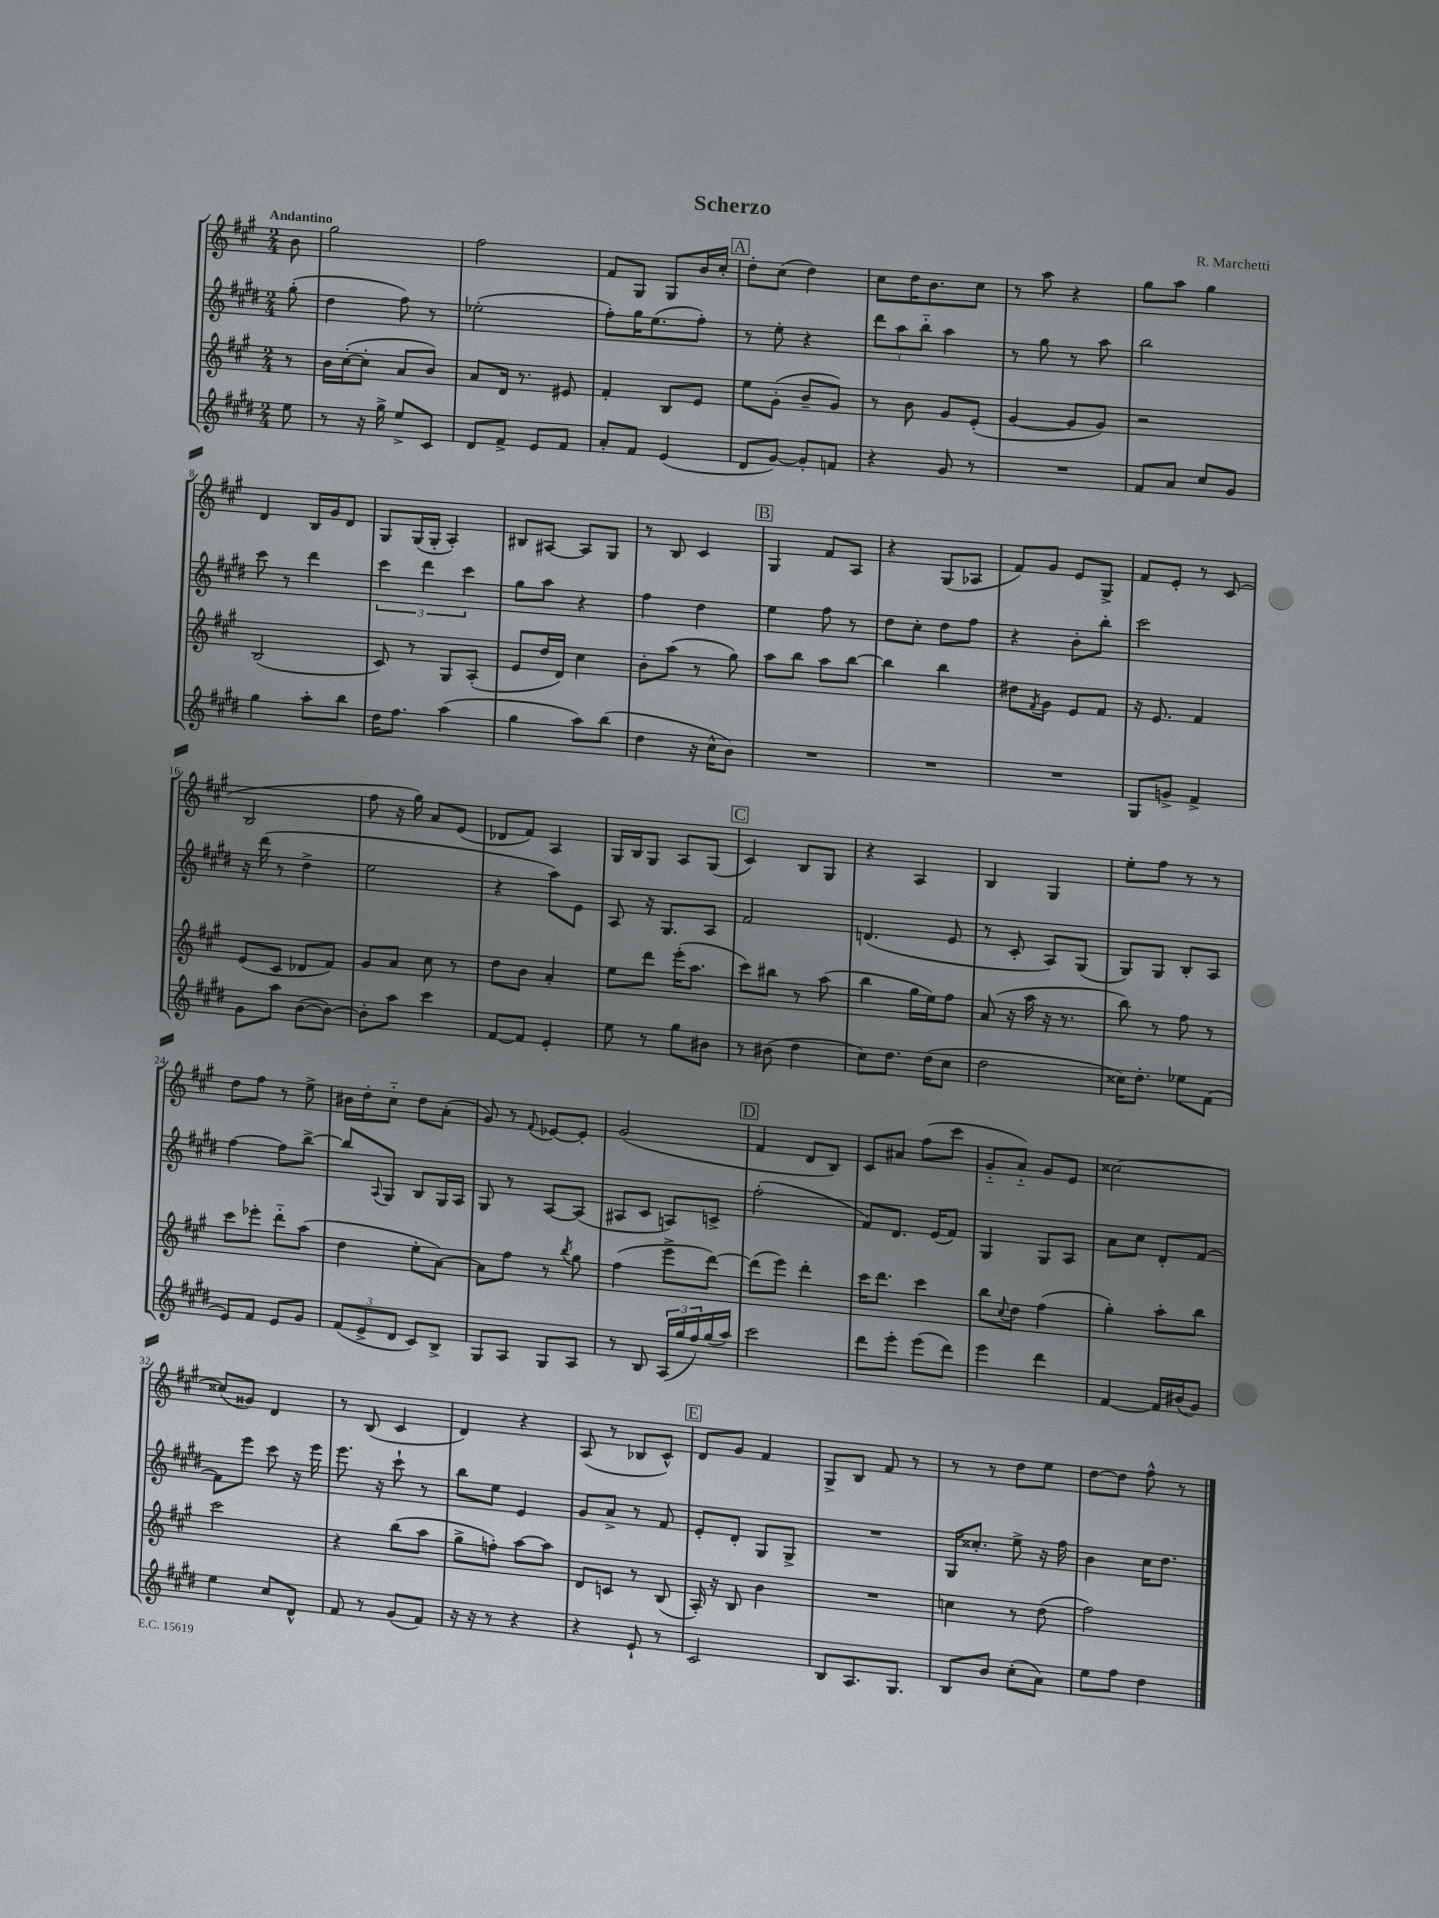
\header { title = "Scherzo" composer = "R. Marchetti" }
<<
\new StaffGroup <<
\new Staff = "s0" {
    \clef treble \key a \major \numericTimeSignature \time 2/4 \partial 8 \tempo "Andantino"
    b'8 |
    gis''2 |
    fis''2 |
    fis'8 gis8 gis8 b'16 cis''16-. |
    \mark \markup { \box "A" } d''8-. cis''8( d''4) |
    cis''8 d''16 b'8. cis''8 |
    r8 a''8 r4 |
    gis''8 a''8 gis''4 |
    d'4 b16 gis'16 d'8 |
    gis8 gis16( gis16-. a4-.) |
    bis8 ais8~ ais8 gis8 |
    r8 b8 cis'4 |
    \mark \markup { \box "B" } gis4 fis'8 a8 |
    r4 gis8( aes8 |
    fis'8) gis'8 e'8 gis8-> |
    fis'8 e'8-. r8 cis'8( |
    b2 |
    fis''8 r16 gis''16) a'8 e'8( |
    des'8 fis'8) a4 |
    gis16 b16 gis8 a8 gis8( |
    \mark \markup { \box "C" } cis'4) b8 gis8 |
    r4 a4 |
    b4 gis4 |
    e''8-. fis''8 r8 r8 |
    d''8 fis''8 r8 e''8-> |
    bis'16 d''16-. cis''8-_ d''8 a'8-.( |
    gis'8) r8 \appoggiatura { fis'8 } ees'8~ ees'8-. |
    gis'2( |
    \mark \markup { \box "D" } fis'4 d'8 b8) |
    cis'8 ais'8 fis''8( cis'''8 |
    gis'8-_ a'8-_) gis'8 e'8 |
    cisis''2~ |
    cisis''8( gisis'8) d'4 |
    r8 b8( cis'4 |
    d'4) r4 |
    a8( r8 bes8 cis'8-^) |
    \mark \markup { \box "E" } d'8 gis'8 fis'4 |
    gis8-> b8 fis'8 r8 |
    r8 r8 d''8 e''8 |
    d''8~ d''8 fis''8-^ r8 \bar "|." |
}
\new Staff = "s1" {
    \clef treble \key e \major \numericTimeSignature \time 2/4 \partial 8
    gis''8-.( |
    dis''4 fis''8) r8 |
    ees''2-.( |
    fis''8-.) gis''16 e''8.( fis''8-.) |
    \mark \markup { \box "A" } r8 e''8-. r4 |
    \tuplet 3/2 { dis'''8 a''8 b''8-_ } a''4 |
    r8 gis''8 r8 a''8 |
    b''2 |
    cis'''8 r8 dis'''4 |
    \tuplet 3/2 { cis'''4 dis'''4 cis'''4 } |
    gis''8 a''8 r4 |
    fis''4 dis''4 |
    \mark \markup { \box "B" } e''4 fis''8 r8 |
    dis''8 cis''8-. dis''8 fis''8 |
    r4 b'8-. b''8-. |
    cis'''2 |
    r16 dis'''16( r8 dis''4-> |
    e''2 |
    r4 a''8) e'8 |
    a8 r16 gis8. a8 |
    \mark \markup { \box "C" } fis'2 |
    d'4.( e'8 |
    r8 cis'8-. a8) gis8( |
    gis8) gis8 b8-. a8 |
    fis''4~ fis''8 b''8~-> |
    b''8 \appoggiatura { a8 } gis8 b8 gis16 a16 |
    gis8 r8 a8~ a8( |
    ais8 cis'8 a8) c'8-> |
    \mark \markup { \box "D" } fis''2-.( |
    fis'8) dis'8. e'16( fis'8) |
    gis4 gis8 a8 |
    a'8 cis''8 dis'8-. fis'8~ |
    fis'8 e'''8 cis'''8 r16 e'''16 |
    e'''8. r16 cis'''8-! r8 |
    b''8 e''8 e'4 |
    gis'8 a'8-> r8 fis'8 |
    \mark \markup { \box "E" } e'8-. dis'8-. gis8 gis8-> |
    R2 |
    gis16 cisis''8.-. e''8-> r16 fis''16 |
    b'4 cis''16 dis''8. \bar "|." |
}
\new Staff = "s2" {
    \clef treble \key a \major \numericTimeSignature \time 2/4 \partial 8
    r8 |
    b'16 cis''16~-.( cis''8-. a'8 b'8) |
    a'8 d'16 r8. eis'8 |
    fis'4-. b8 e'8 |
    \mark \markup { \box "A" } e''8 gis'8-.( b'8-- gis'8) |
    r8 b'8 gis'8 e'8-.( |
    gis'4~ gis'8 gis'8) |
    r2 |
    b2( |
    cis'8) r8 gis8 a8-.( |
    e'8 d''16 d'16) cis''4 |
    b'8-. a''8( r8 gis''8) |
    \mark \markup { \box "B" } a''8 b''8 a''8 b''8~ |
    b''4 b''4 |
    dis''8 \acciaccatura { fis'8 } gis'8 e'8 fis'8 |
    r16 e'8. fis'4 |
    e'8( cis'8 des'8 fis'8) |
    gis'8 a'8 cis''8 r8 |
    d''8 b'8 a'4-. |
    e''8 d'''8 e'''16-.( a''8. |
    \mark \markup { \box "C" } cis'''8) bis''8 r8 a''8( |
    b''4 gis''16 e''16) fis''8 |
    a'8( r16 a''16 r16 r8. |
    b''8) r8 fis''8 r8 |
    cis'''8 ees'''8-. d'''8-_ a''8( |
    d''4 e''8-. a'8~) |
    a'8 fis''8 r8 \acciaccatura { b''8 } gis''8 |
    fis''4( e'''8-> d'''8~) |
    \mark \markup { \box "D" } d'''8( e'''8) d'''4-. |
    cis'''16 d'''8. cis'''4 |
    b''8 \appoggiatura { cis''8 } d''8 fis''4( |
    gis''4-.) a''8-. b''8 |
    cis'''2 |
    r4 b''8( a''8 |
    gis''8-> f''8-.) a''8~ a''8 |
    d'8 c'8 r8 b8( |
    \mark \markup { \box "E" } a16-.) r16 b8 b'4 |
    R2 |
    c''4 r8 d''8( |
    fis''2) \bar "|." |
}
\new Staff = "s3" {
    \clef treble \key e \major \numericTimeSignature \time 2/4 \partial 8
    e''8 |
    r8 r16 gis''16-> e''8-> cis'8 |
    dis'8 fis'8-> e'8 fis'8 |
    a'8-. fis'8 e'4( |
    \mark \markup { \box "A" } dis'8 gis'8~) gis'8-. f'8 |
    r4 gis'8 r8 |
    R2 |
    fis'8 a'8 cis''8 gis'8 |
    gis''4 a''8-. b''8 |
    dis''16 fis''8. a''4( |
    gis''4 a''8) b''8( |
    dis''4 r16 cis''16-^ b'8) |
    \mark \markup { \box "B" } R2 |
    R2 |
    R2 |
    gis8 g'8-> fis'4-> |
    gis'8 a''8 b'8~( b'8~) |
    b'8-. a''8 cis'''4 |
    fis'8~ fis'8 e'4-. |
    e''8 r8 gis''8 bis'8 |
    \mark \markup { \box "C" } r8 bis'8( dis''4 |
    cis''8) dis''8. dis''16( cis''8 |
    dis''2 |
    cisis''16) dis''8.-. ees''8 fis'8( |
    e'8) fis'8 e'8 gis'8 |
    \tuplet 3/2 { fis'8( e'8-> dis'8 } cis'8) b8-> |
    gis8 a8 gis8 a8 |
    r8 b8 \tuplet 3/2 { a16( gis''16 fis''16) } gis''16( a''16) |
    \mark \markup { \box "D" } cis'''2 |
    dis'''8 e'''8-. e'''8( dis'''8) |
    e'''4 dis'''4 |
    fis'4~ fis'16 bis'16( gis'8) |
    e''4 cis''8 dis'8-^ |
    fis'8 r8 gis'8( fis'8) |
    r16 r16 r8 r4 |
    r4 e'8-! r8 |
    \mark \markup { \box "E" } cis'2 |
    b8 a8. gis8. |
    b8 b'8 cis''8-.( a'8) |
    e''8 fis''8 dis''4 \bar "|." |
}
>>
>>
